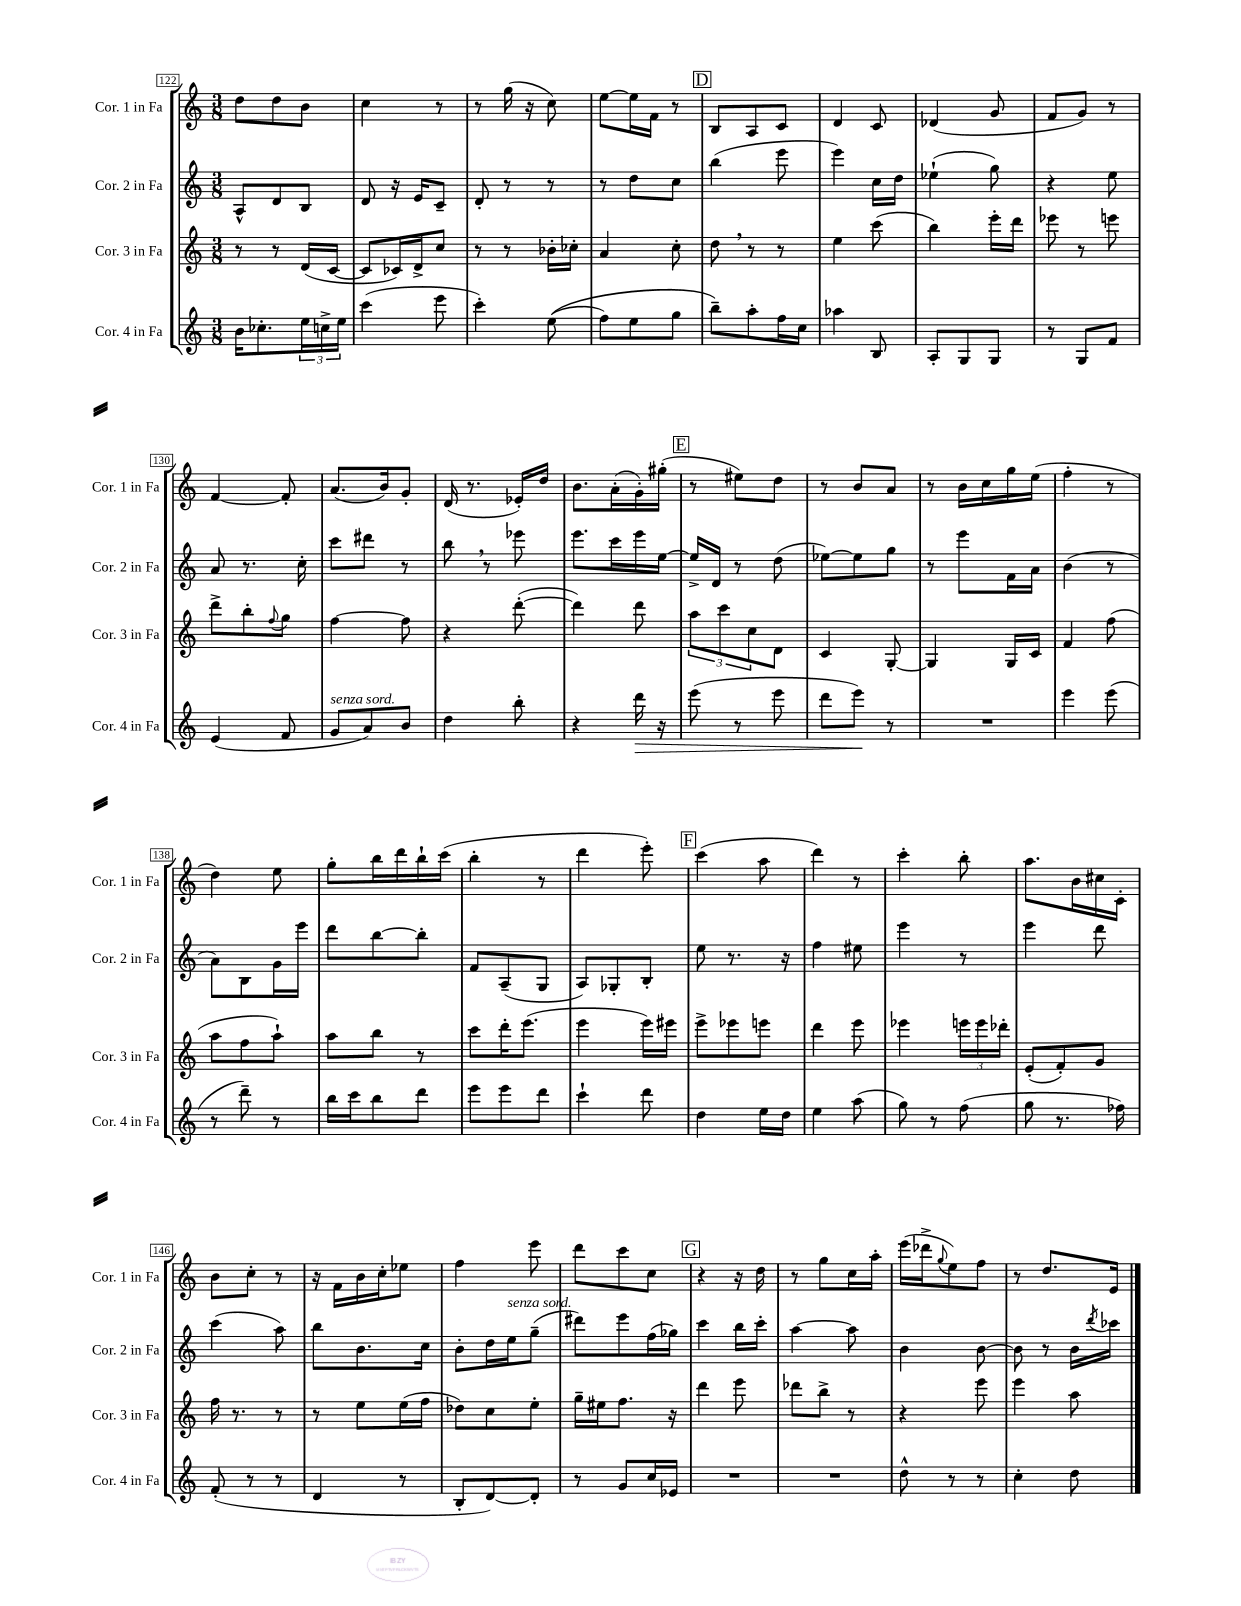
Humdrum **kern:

**kern	**kern	**kern	**kern
*staff4	*staff3	*staff2	*staff1
*clefG2	*clefG2	*clefG2	*clefG2
*k[]	*k[]	*k[]	*k[]
*M3/8	*M3/8	*M3/8	*M3/8
16b	8r	8A^^	8dd
8.cc-'	.	.	.
.	8r	8d	8dd
24ee	(16d	8B	8b
24cc^	.	.	.
.	[16c	.	.
24ee	.	.	.
=	=	=	=
(4ccc	8c]	8d	4cc
.	16c-)	16r	.
.	16d^	16e	.
8eee	8cc	8c~	8r
=	=	=	=
4ccc')	8r	8d'	8r
.	8r	8r	(16gg
.	.	.	16r
&((8ee	16b-'	8r	8cc)
.	16cc-'	.	.
=	=	=	=
8ff)	4a	8r	[8ee
8ee	.	8dd	16ee]
.	.	.	16f
8gg	8cc'	8cc	8r
=	=	=	=
8bb~&)	8dd	(4bb	8B
8aa'	8r	.	8A
16ff	8r	8eee	8c
16cc	.	.	.
=	=	=	=
4aa-	4ee	4eee)	4d
8B	(8ccc	16cc	8c
.	.	16dd	.
=	=	=	=
8A'	4bb)	(4ee-`	(4d-
8G	.	.	.
8G	16eee'	8gg)	8g
.	16ddd	.	.
=	=	=	=
8r	8eee-	4r	8f
8G	8r	.	8g)
8f	8eee	8ee	8r
=	=	=	=
(4e	8ddd^	8a	[4f
.	8bb'	8.r	.
.	8qqff	.	.
8f	8gg	.	8f']
.	.	16cc'	.
=	=	=	=
8g	[4ff	8ccc	(8.a
8a)	.	8ddd#	.
.	.	.	16b)
8b	8ff]	8r	8g'
=	=	=	=
4dd	4r	8bb	(16d
.	.	.	8.r
.	.	8r	.
8bb'	([8ddd'	8eee-	16e-')
.	.	.	16dd
=	=	=	=
4r	4ddd])	8.eee	8.b
.	.	16ccc	(16a'
16ddd	8ddd	16eee	16g')
16r	.	[16ee	(16gg#'
=	=	=	=
(8eee	12aa	16ee^]	8r
.	.	16d	.
.	12ccc	.	.
8r	.	8r	8ee#)
.	12cc	.	.
8eee	8d	(8dd	8dd
=	=	=	=
8ddd	4c	[8ee-)	8r
8eee)	.	8ee-]	8b
8r	[8G'	8gg	8a
=	=	=	=
4.r	4G]	8r	8r
.	.	8eee	16b
.	.	.	16cc
.	16G	16f	16gg
.	16c	16a	(16ee
=	=	=	=
4eee	4f	(4b	4ff'
(8eee	(8ff	8r	8r
=	=	=	=
8r	8aa	8a)	4dd)
8ddd~)	8ff	8B	.
8r	8aa`)	16g	8ee
.	.	16eee	.
=	=	=	=
16bb	8aa	8ddd	8gg'
16ccc	.	.	.
8bb	8bb	[8bb	16bb
.	.	.	16ddd
8ddd	8r	8bb']	16bb`
.	.	.	(16ccc
=	=	=	=
8eee	8ccc	8f	4bb'
8eee	16ddd'	(8A~	.
.	(8.eee	.	.
8ddd	.	8G	8r
=	=	=	=
4ccc`	4eee	8A)	4ddd
.	.	8G-'	.
8ddd	16eee)	8B'	8eee')
.	16eee#	.	.
=	=	=	=
4dd	8eee^	8ee	(4ccc
.	8eee-	8.r	.
16ee	8eee	.	8aa
16dd	.	16r	.
=	=	=	=
4ee	4ddd	4ff	4ddd)
(8aa	8eee	8ee#	8r
=	=	=	=
8gg)	4eee-	4eee	4ccc'
8r	.	.	.
(8ff	24eee	8r	8bb'
.	24eee	.	.
.	24ddd-'	.	.
=	=	=	=
8gg	(8e'	4eee	8.aa
8.r	8f')	.	.
.	.	.	16b
.	8g	8ddd	16cc#
16ff-)	.	.	16c'
=	=	=	=
(8f'	16ff	(4ccc	8b
.	8.r	.	.
8r	.	.	8cc'
8r	8r	8aa)	8r
=	=	=	=
4d	8r	8bb	16r
.	.	.	16f
.	8ee	8.b	16b
.	.	.	16cc'
8r	(16ee	.	8ee-
.	16ff	16cc	.
=	=	=	=
8B'	8dd-)	8b'	4ff
[8d)	8cc	16dd	.
.	.	16ee	.
8d']	8ee'	(8gg~	8eee
=	=	=	=
8r	16gg~	8ddd#)	8ddd
.	16ee#	.	.
8g	8.ff	8eee	8ccc
16cc	.	(16ff	8cc
16e-	16r	16gg-)	.
=	=	=	=
4.r	4ddd	4ccc	4r
.	8eee	16bb	16r
.	.	16ccc'	16dd
=	=	=	=
4.r	8ddd-	[4aa	8r
.	8bb^	.	8gg
.	8r	8aa]	16cc
.	.	.	16aa'
=	=	=	=
8dd^^	4r	4b	(16eee
.	.	.	16ddd-^
.	.	.	8qqgg
8r	.	.	8ee)
8r	8eee	[8b	8ff
=	=	=	=
4cc'	4eee	8b]	8r
.	.	8r	8.dd
8dd	8aa	16b	.
.	.	8qddd	.
.	.	16ccc-	16e
==	==	==	==
*-	*-	*-	*-
